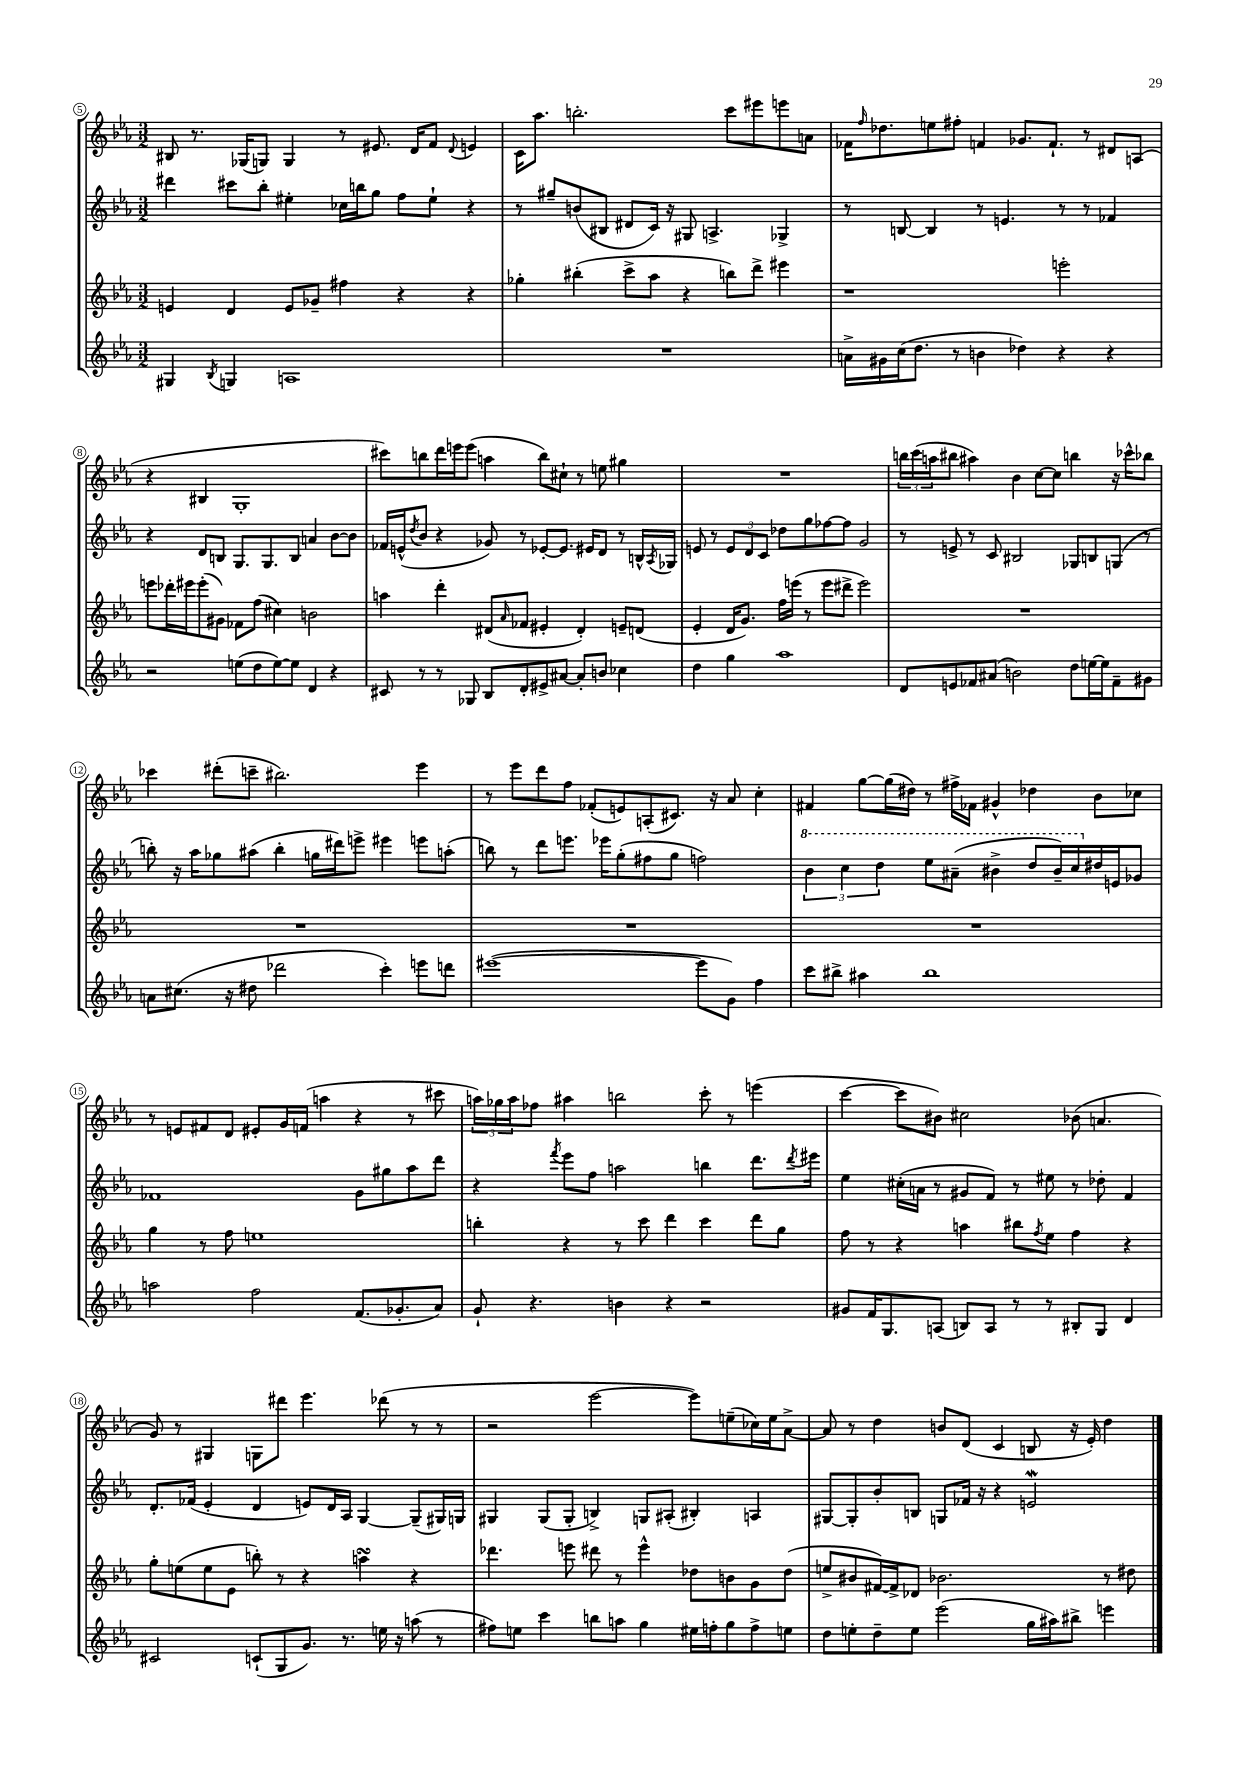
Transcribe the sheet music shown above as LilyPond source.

<<
\new StaffGroup <<
\new Staff = "s0" {
    \clef treble \key ees \major \numericTimeSignature \time 3/2
    bis8 r8. ges16( g8) g4 r8 eis'8. d'16 f'8 \appoggiatura { d'8 } e'4 |
    c'16 aes''8. b''2.-. c'''8 eis'''8 e'''8 a'8 |
    fes'16 \grace { f''16 } des''8. e''8 fis''8-. f'4 ges'8. f'8.-! r8 dis'8 a8( |
    r4 bis4 g1-. |
    cis'''8) b''8 d'''16 e'''16 e'''8( a''4 b''8) cis''8-! r8 e''8 gis''4 |
    R1. |
    \tuplet 3/2 { b''16 c'''16( a''16 } bis''8 ais''4) bes'4 c''8~ c''8 b''4 r16 ces'''16-^ bes''8 |
    ces'''4 dis'''8-.( c'''8-- bis''2.) ees'''4 |
    r8 ees'''8 d'''8 f''8 fes'8-.( e'8) a8-.( cis'8.) r16 aes'8 c''4-. |
    fis'4 g''8~ g''16( dis''16) r8 fis''16-> fes'16 gis'4-^ des''4 bes'8 ces''8 |
    r8 e'8 fis'8 d'8 eis'8-. g'16 f'16( a''4 r4 r8 cis'''8 |
    \tuplet 3/2 { a''16) ges''16 a''16 } fes''8 ais''4 b''2 c'''8-. r8 e'''4( |
    c'''4~ c'''8 bis'8) cis''2 bes'8( a'4. |
    g'8) r8 gis4 g8 dis'''8 ees'''4. des'''8( r8 r8 |
    r2 ees'''2~ ees'''8) e''8--( ces''16) e''16 aes'8~-> |
    aes'8 r8 d''4 b'8 d'8( c'4 b8 r16 ees'16-.) d''4 \bar "|." |
}
\new Staff = "s1" {
    \clef treble \key ees \major \numericTimeSignature \time 3/2
    dis'''4 cis'''8 bes''8-. eis''4-. ces''16 b''16 g''8 f''8 eis''8-! r4 |
    r8 gis''8-- b'8( bis8 dis'8 c'16) r16 gis8 a4.-> ges4-> |
    r8 b8~ b4 r8 e'4. r8 r8 fes'4 |
    r4 d'8 b8 g8. g8. b8 a'4 bes'8~ bes'8 |
    fes'16 e'16-^( \acciaccatura { d''8 } bes'8 r4 ges'8) r8 ees'8~-. ees'8. eis'16 d'8 r8 b16-^ \acciaccatura { aes8 } ges16 |
    e'8 r8 \tuplet 3/2 { e'8 d'8 c'8 } des''8 g''8 fes''8~ fes''8 g'2 |
    r8 e'8-> r8 c'8 bis2 ges8 b8 g8( r8 |
    b''8-.) r16 aes''16 ges''8 ais''8( b''4-. g''16 dis'''16) e'''8-> eis'''4 e'''8 a''8-.( |
    b''8) r8 d'''8 e'''8. ees'''16 g''8-.( fis''8 g''8 f''2) |
    \tuplet 3/2 { \ottava #1 bes''4 c'''4 d'''4 } ees'''8 ais''8--( bis''4-> d'''8 bis''16--) c'''16 \ottava #0 dis''16 e'16 ges'8 |
    fes'1 g'8 gis''8 aes''8 d'''8 |
    r4 \acciaccatura { f'''8 } ees'''8 f''8 a''2 b''4 d'''8. \acciaccatura { d'''8 } eis'''16 |
    ees''4 cis''16-.( a'16 r8 gis'8 f'8) r8 eis''8 r8 des''8-. f'4 |
    d'8.-. fes'16( ees'4-. d'4 e'8) d'16 aes16 g4~ g8--( gis16) g16 |
    gis4 gis8( gis8-. b4->) g8 ais8-.( bis4-.) a4 |
    gis8~ gis8-. bes'8-. b8 g8 fes'16 r16 r4 e'2\mordent \bar "|." |
}
\new Staff = "s2" {
    \clef treble \key ees \major \numericTimeSignature \time 3/2
    e'4 d'4 e'8 ges'8-- fis''4 r4 r4 |
    ges''4-. bis''4-.( c'''8-> aes''8 r4 b''8) d'''8-> eis'''4 |
    r1 e'''2-. |
    e'''8 des'''16-. eis'''16 eis'''8-.( gis'8) fes'8 f''8( cis''4) b'2 |
    a''4 d'''4-. dis'8( \grace { aes'16 } fes'8 eis'4-. dis'4-.) e'8-- d'8( |
    ees'4-. d'16 g'8.) f''16 e'''16( r8 e'''8 dis'''8-> e'''2) |
    R1. |
    R1. |
    R1. |
    R1. |
    g''4 r8 f''8 e''1 |
    b''4-. r4 r8 c'''8 d'''4 c'''4 d'''8 g''8 |
    f''8 r8 r4 a''4 bis''8 \acciaccatura { f''8 } ees''8 f''4 r4 |
    g''8-. e''8( e''8 ees'8 b''8-.) r8 r4 a''4\turn r4 |
    des'''4. e'''8 dis'''8 r8 e'''4-^ des''8 b'8 g'8 des''8( |
    e''8-> bis'8 fis'16~) fis'16-> des'8 bes'2. r8 dis''8 \bar "|." |
}
\new Staff = "s3" {
    \clef treble \key ees \major \numericTimeSignature \time 3/2
    gis4 \acciaccatura { bes8 } g4 a1 |
    R1. |
    a'16-> gis'16 c''16( d''8. r8 b'4 des''4) r4 r4 |
    r2 e''8( d''8 e''8~) e''8 d'4 r4 |
    cis'8 r8 r8 ges8 bes8 d'8-. eis'8-> ais'8~ ais'8-. b'8 ces''4 |
    d''4 g''4 aes''1 |
    d'8 e'8 fes'8 ais'8( b'2) d''8 e''16~ e''16 fes'8-- gis'8 |
    a'8 cis''8.( r16 dis''8 des'''2 c'''4-.) e'''8 d'''8 |
    eis'''1~( eis'''8 g'8) f''4 |
    c'''8 bis''8-> ais''4 bis''1 |
    a''2 f''2 f'8.( ges'8.-. aes'8) |
    g'8-! r4. b'4 r4 r2 |
    gis'8 f'16 g8. a8( b8) a8 r8 r8 bis8-. g8 d'4 |
    cis'2 c'8-!( g8 g'8.) r8. e''16 r16 a''8( r8 |
    fis''8) e''8 c'''4 b''8 a''8 g''4 eis''16 f''16-. g''8 f''8-> e''8 |
    d''8 e''8-. d''8-- e''8 ees'''2( g''16 ais''16) bis''8-> e'''4 \bar "|." |
}
>>
>>
\layout { \context { \Score currentBarNumber = #5 \override BarNumber.stencil = #(make-stencil-circler 0.1 0.3 ly:text-interface::print) } }
